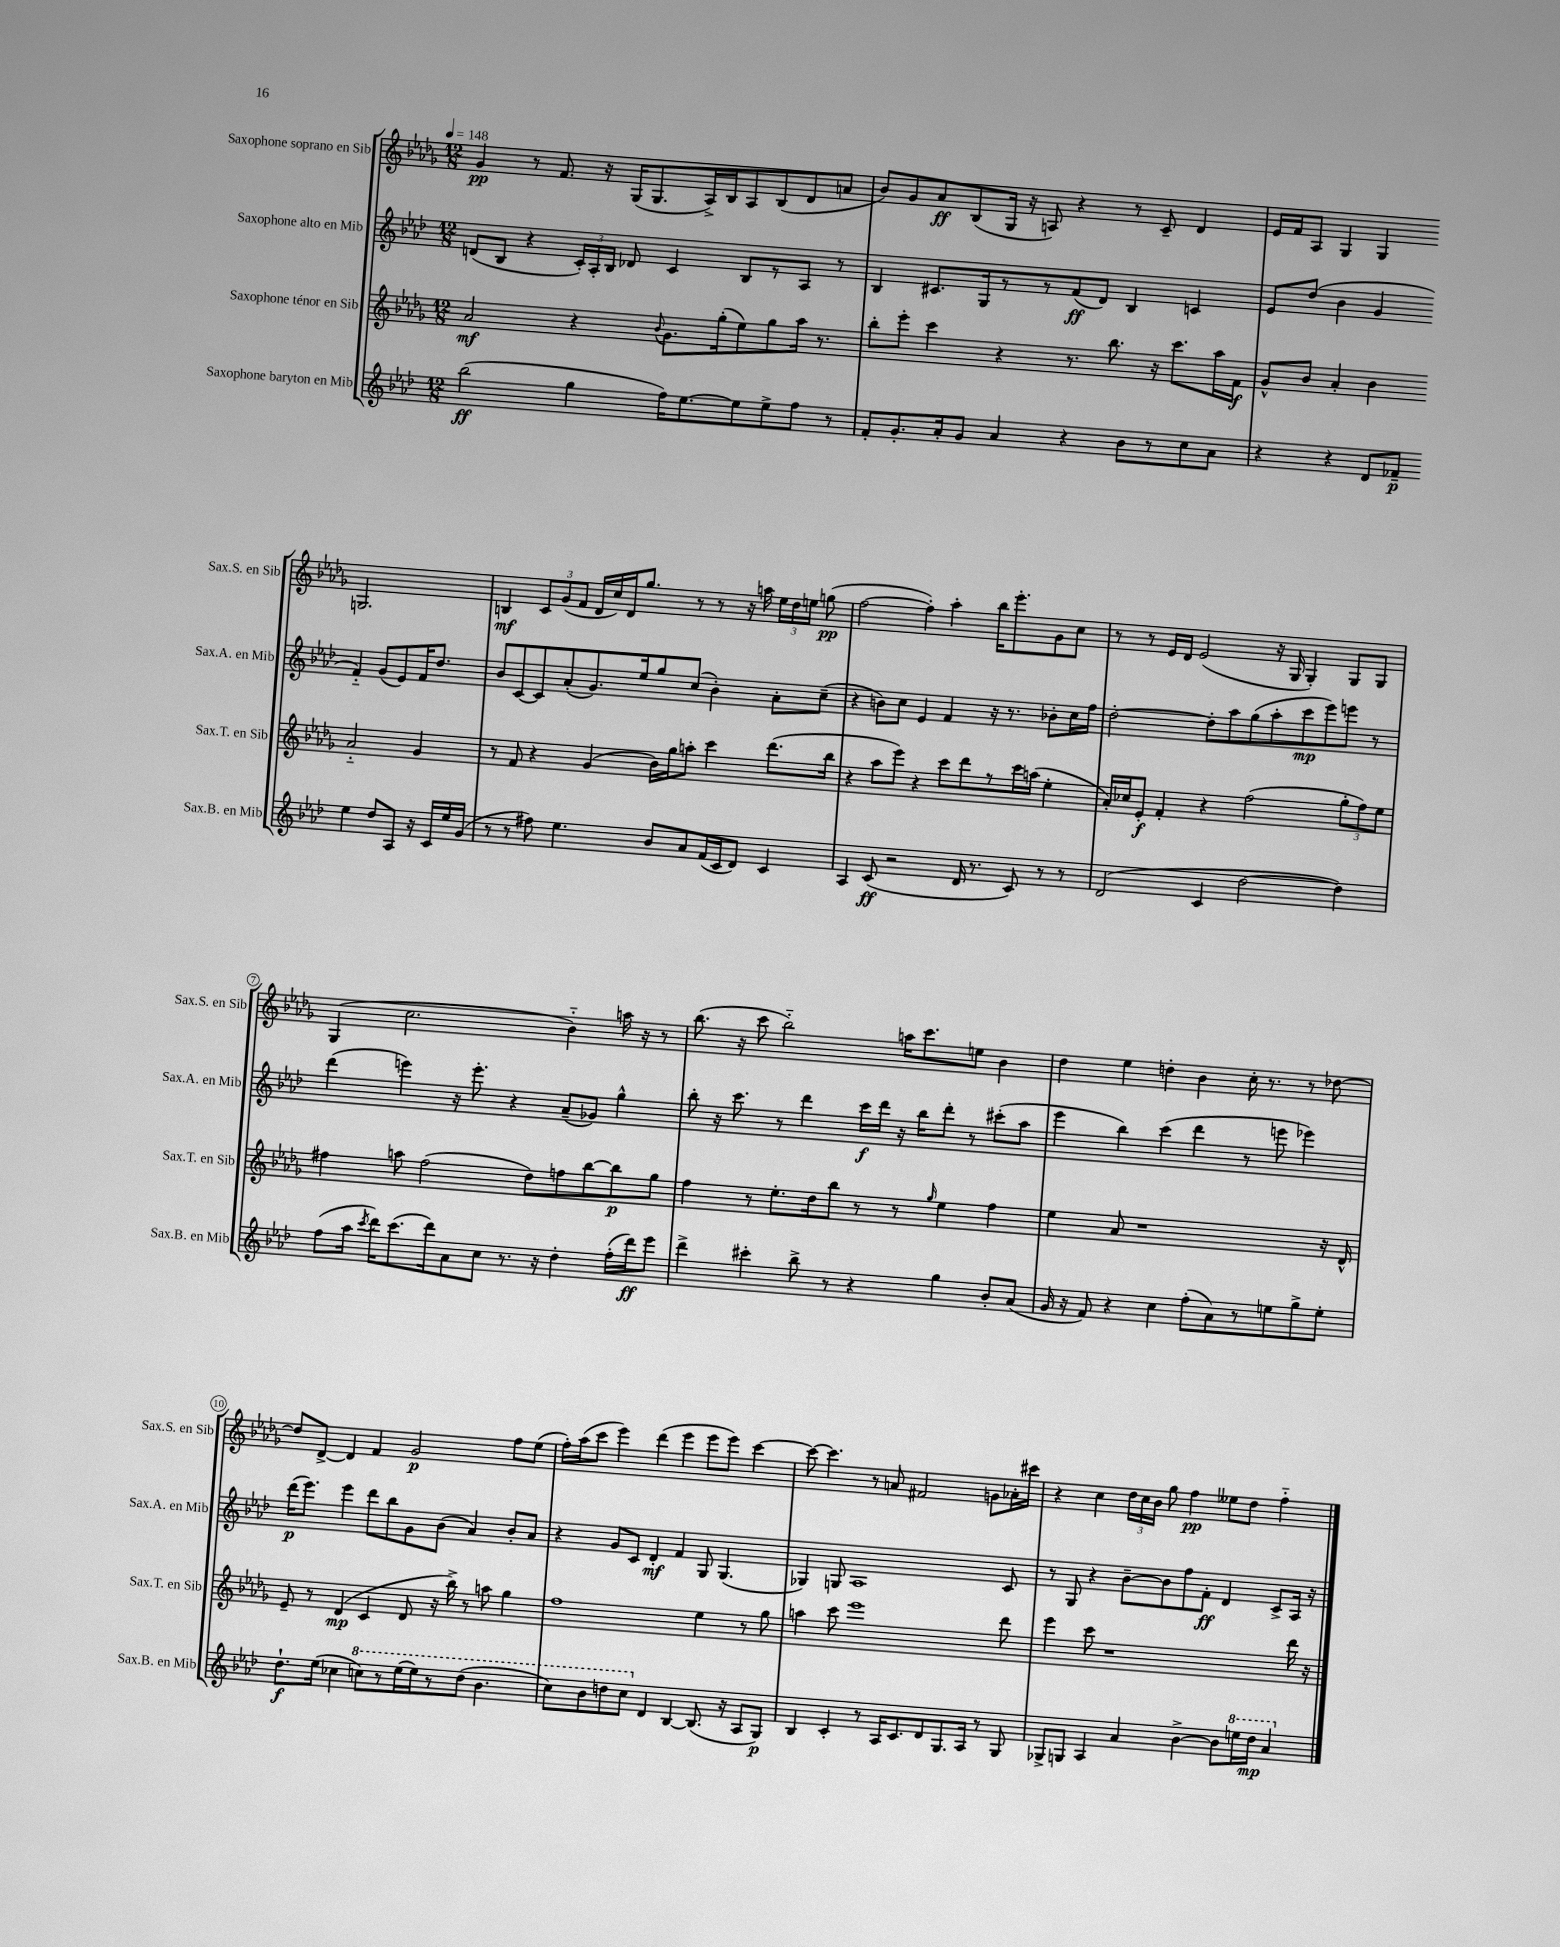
<<
\new StaffGroup <<
\new Staff = "s0" \with { instrumentName = "Saxophone soprano en Sib" shortInstrumentName = "Sax.S. en Sib" } {
    \clef treble \key des \major \numericTimeSignature \time 12/8 \tempo 4 = 148
    \autoBeamOff ges'4\pp r8 f'8. r16 ges16[( ges8. aes16->) bes16 aes8 bes8( des'8 a'8] |
    bes'8[) ges'8 aes'8\ff bes8( ges16] r16 a8) r4 r8 c'8-- des'4 |
    ees'16[ f'16 aes8] ges4 ges4 g2. |
    b4\mf \tuplet 3/2 { c'8[ ges'8( f'8] } des'16[ c''16) des'16 ges''8.] r8 r8 r16 a''16 \tuplet 3/2 { ees''16[ des''16 e''16] } g''8\pp( |
    f''2~ f''4-.) aes''4-. bes''16[ ees'''8.-. ges'8 c''8] |
    r8 r8 ees'16[ des'16] ees'2( r16 ges16 ges4-.) ges8[ ges8] |
    ges4( c''2. bes'4-_) a''16 r16 r8 |
    bes''8.( r16 c'''8 bes''2-_) a''16[ c'''8. e''8] bes'4 |
    des''4 ees''4 d''4-. bes'4 c''16-. r8. r8 des''8~ |
    des''8[ des'8]~-> des'4 f'4 ges'2\p f''8[ ees''8]( |
    f''16[-.) aes''16( c'''8] ees'''4) des'''4( ees'''4 ees'''8[ ees'''8]) c'''4~ |
    c'''8~ c'''4. r8 a'8 fis'2 g'8[ aes'16-. cis'''16] |
    r4 c''4 \tuplet 3/2 { des''16[ c''16 bes'16] } ges''8 f''4\pp eeses''8[ des''8] f''4-_ \bar "|." |
}
\new Staff = "s1" \with { instrumentName = "Saxophone alto en Mib" shortInstrumentName = "Sax.A. en Mib" } {
    \clef treble \key aes \major \numericTimeSignature \time 12/8
    \autoBeamOff d'8[( bes8] r4 \tuplet 3/2 { c'16[-.) aes16-. bes16] } des'8 c'4 bes8[ r8 aes8] r8 |
    bes4 cis'8.[ g16 r8 r8 f'8\ff( des'8]) bes4 c'4 |
    ees'8[ des''8]( bes'4 g'4 f'4-_) g'8[( ees'8) f'16 des''8.] |
    bes'8[ c'8~ c'8 aes'8-.( g'8.) ees''16 g''8 c''8]( bes'4-.) aes'8[-. c''8]--( |
    r4 b'8[) c''8] ees'4 f'4 r16 r8. bes'8[-. c''16 f''16] |
    des''2~-. des''8[-. aes''8 g''8( aes''8-. c'''8\mp ees'''8) e'''8] r8 |
    des'''4( e'''4) r16 e'''8.-. r4 aes'8[--( ges'8]) g''4-^ |
    bes''8-. r16 c'''8. r8 des'''4 c'''16[\f des'''16] r16 bes''16[ des'''8]-. r8 cis'''8[-.( aes''8] |
    ees'''4 bes''4) c'''4( des'''4 r8 e'''8 ees'''4) |
    des'''16[\p( ees'''8.]) ees'''4 des'''8[ bes''8 g'8 bes'8]( aes'4) bes'8[-. aes'8] |
    r4 g'8[ c'8] des'4-.\mf f'4 g8 g4.( |
    ges4) g8 aes1 c'8 |
    r8 g8 r4 bes'8[~-- bes'8 f''8 f'8]-.\ff des'4 c'8[-> aes16] r16 \bar "|." |
}
\new Staff = "s2" \with { instrumentName = "Saxophone ténor en Sib" shortInstrumentName = "Sax.T. en Sib" } {
    \clef treble \key des \major \numericTimeSignature \time 12/8
    \autoBeamOff aes'2\mf r4 \appoggiatura { bes'8 } ges'8.[ ges''16-.( ees''8) ges''8 aes''16] r8. |
    bes''8[-. ees'''8]-. c'''4 r4 r8. bes''8. r16 c'''8.[ aes''16 f'16]\f |
    ges'8[-^ bes'8] aes'4-. bes'4 aes'2-_ ges'4 |
    r8 f'8 r4 ges'4( bes'16[) ges''16 a''8]-. c'''4 des'''8.[( bes''16] |
    r4 aes''8[ ees'''8]) r4 c'''8[ des'''8 r8 c'''16 a''16]( ees''4-. |
    aes'16[-.) ces''16 ees'8]-.\f f'4-. r4 f''2( \tuplet 3/2 { ges''8[-. f''8) ees''8] } |
    fis''4 a''8 fis''2( des''8[) f''8 bes''8~ bes''8\p ges''8] |
    f''4 r8 ees''8.[-. des''16 bes''8] r8 r8 \grace { ges''16 } ees''4 f''4 |
    ees''4 aes'8 r1 r16 des'16-^ |
    ees'8-- r8 des'4\mp( c'4 des'8 r16 bes''16->) r8 a''8 ges''4 |
    f''1 ees''4 r8 ges''8 |
    a''4 c'''8 ees'''1 des'''8 |
    ees'''4 c'''8 r1 des'''16 r16 \bar "|." |
}
\new Staff = "s3" \with { instrumentName = "Saxophone baryton en Mib" shortInstrumentName = "Sax.B. en Mib" } {
    \clef treble \key aes \major \numericTimeSignature \time 12/8
    \autoBeamOff bes''2\ff( g''4 f''16[) ees''8.~ ees''8 ees''8-> f''8] r8 |
    f'8[-. g'8.-. aes'16-. g'8] aes'4 r4 bes'8[ r8 c''8 aes'8] |
    r4 r4 des'8[ fes'8]--\p ees''4 des''8[ aes8] r16 c'16[ ees''16 g'16]( |
    r8 r8 fis''8) ees''4. bes'8[ aes'8 f'16( c'16 des'8]) c'4 |
    aes4 c'8\ff( r2 des'16 r8. c'8) r8 r8 |
    des'2( c'4 des''2~ des''4) |
    f''8[( aes''16] \acciaccatura { c'''8 } des'''16[) c'''8.( des'''16) aes'8 c''8] r8. r16 des''4-. f''16[-.( des'''16\ff) ees'''8] |
    des'''4-> cis'''4-. bes''8-> r8 r4 g''4 bes'8[-. aes'8]( |
    g'16 r16 f'8) r4 c''4 f''8[-.( aes'8) r8 e''8 g''8-> e''8]-. |
    des''8.[-!\f ees''16]( ces''4 \ottava #1 c'''!8[) r8 ees'''16( ees'''16) r8 des'''8]( bes''4. |
    c'''8[) bes''8 d'''8 c'''8] \ottava #0 des'4 bes4~ bes8.( r16 aes8[ g8]\p) |
    bes4 c'4-. r8 aes16[ c'8. des'8 g8. aes16] r8 g8 |
    ges8[-> g8] aes4 aes'4 bes'4~-> bes'8[ \ottava #1 e'''16 des'''16]\mp aes''4 \ottava #0 \bar "|." |
}
>>
>>
\layout { \context { \Score \override BarNumber.stencil = #(make-stencil-circler 0.1 0.3 ly:text-interface::print) } }
